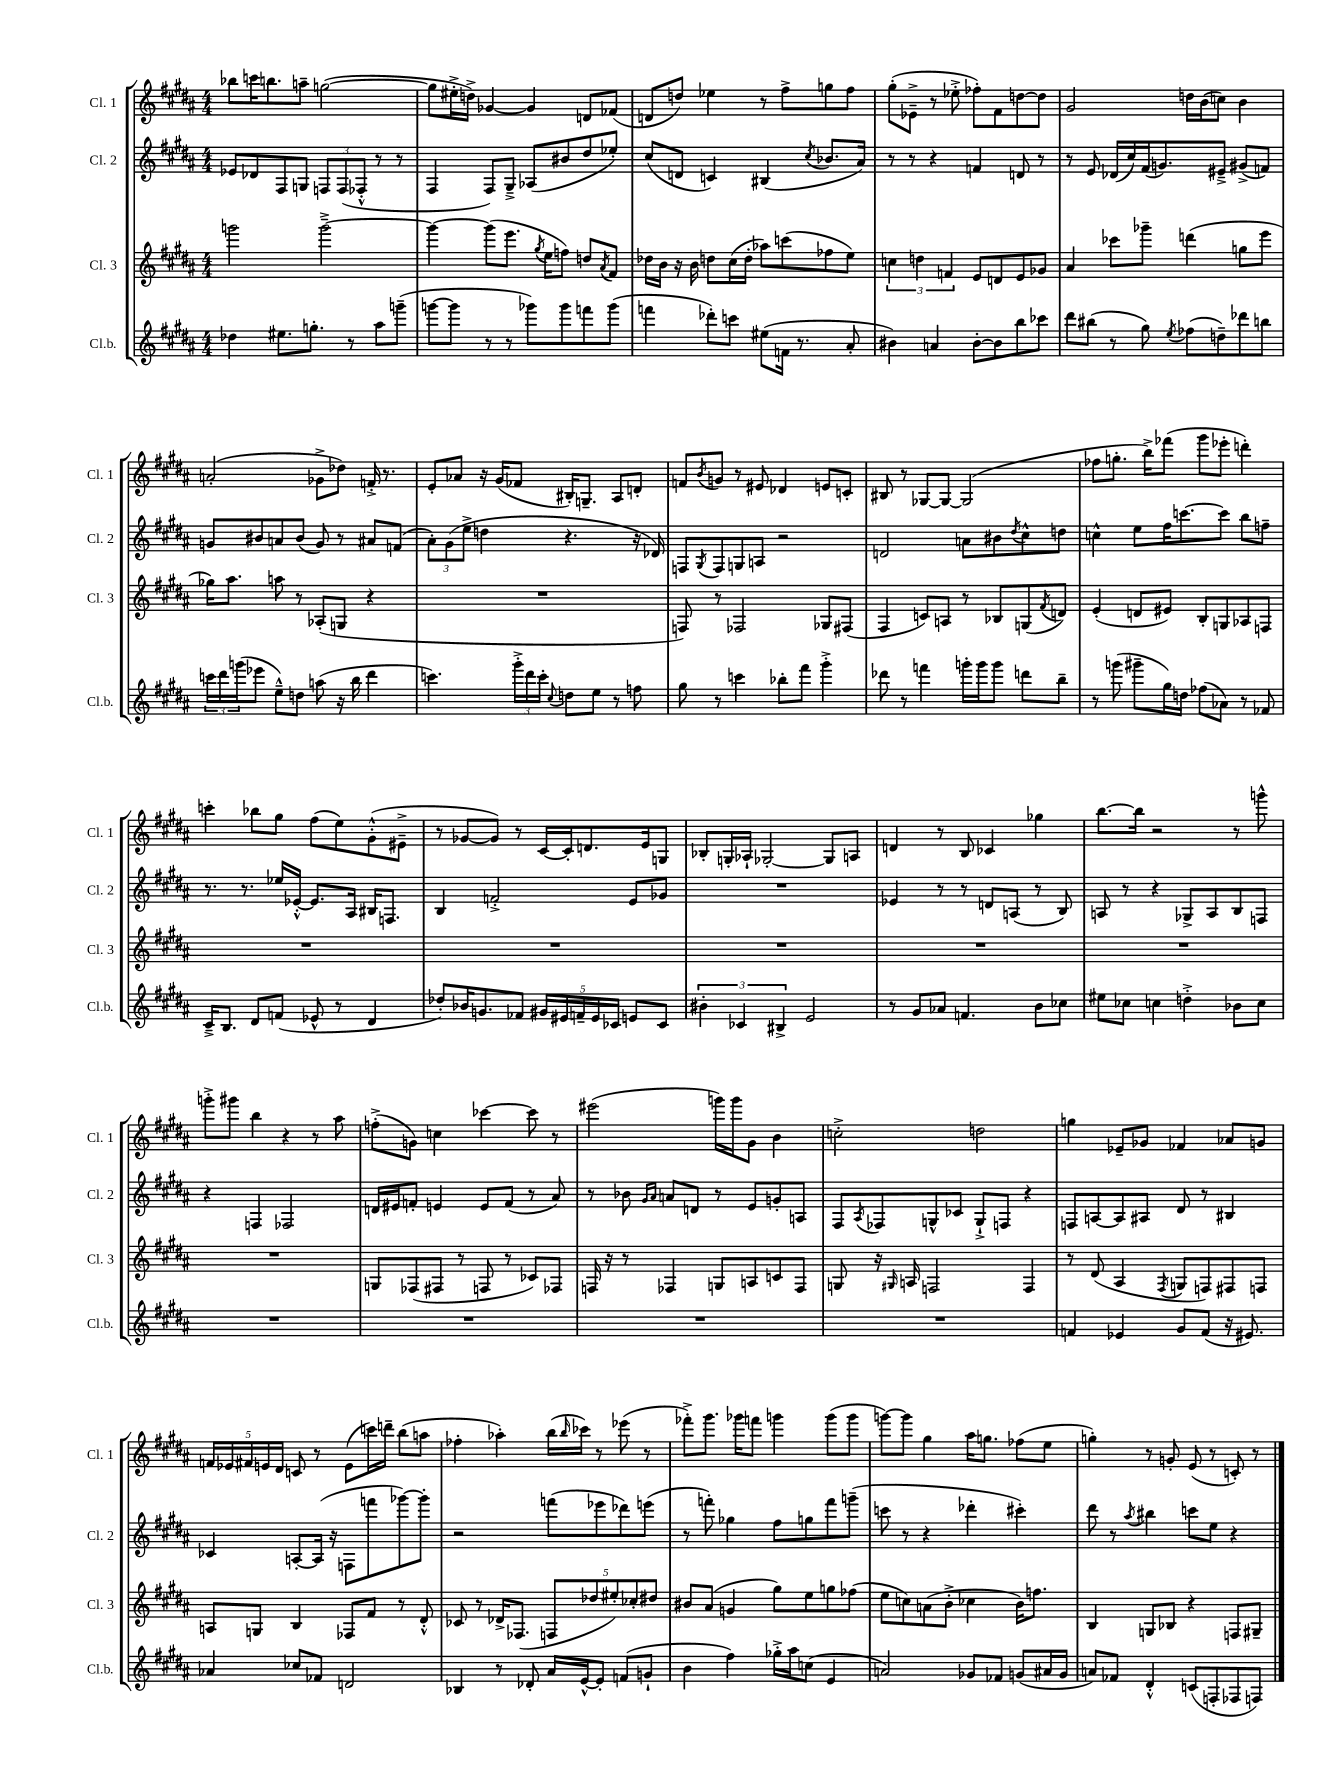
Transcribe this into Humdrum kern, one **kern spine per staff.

**kern	**kern	**kern	**kern
*staff4	*staff3	*staff2	*staff1
*clefG2	*clefG2	*clefG2	*clefG2
*k[f#c#g#d#a#]	*k[f#c#g#d#a#]	*k[f#c#g#d#a#]	*k[f#c#g#d#a#]
*M4/4	*M4/4	*M4/4	*M4/4
4dd-\	2ggg\	8e-/L	8bb-\L
.	.	8d-/	16ccc\K
.	.	.	8.bb\
8.ee#\L	.	8F#/	.
.	.	8G/J	8aa~\J
8.gg'\J	.	.	.
.	[2ggg~^\	12F/L	([2gg\
.	.	(12F/	.
8r	.	.	.
.	.	12F-'^^/J	.
8aa#\L	.	8r	.
(8ggg~\J	.	8r	.
=	=	=	=
[8ggg\L	4ggg\_	4F#/	8gg\]L
8ggg\]J	.	.	16ee#'^\L
.	.	.	16dd^\JJ)
8r	(8ggg\]L	8F#/L)	[4g-/
8r	8.eee\J	8G#~^/J	.
8ggg-\L)	.	(8A-/L	4g-/]
.	8qgg#/	.	.
.	16ee\LK	.	.
8ggg-\	8ff\J)	8b#/	.
8fff\	8dd/L	8dd#/	8d/L
.	8qa#/	.	.
(8ggg-\J	8f#/J	8ee-'/J)	(8f-/J
=	=	=	=
4fff\	16dd-\LL	(8cc#/L	8d/L
.	16b\JJ	.	.
.	16r	8d/J	8dd/J)
.	16b\	.	.
8ddd-'\L)	8dd\L	4c/)	4ee-\
8ccc\J	(16cc#\L	.	.
.	16dd'\JJ	.	.
(8ee#\L	8aa-\L)	(4B#/	8r
16f\Jk	(8ccc\	.	8ff#^\L
8.r	.	.	.
.	.	8qcc#/	.
.	8ff-\	8.b-/L	8gg\
8a#'/	8ee\J)	.	8ff#\J
.	.	16a#/Jk)	.
=	=	=	=
4b#\)	6cc\	8r	(8gg#'\L
.	.	8r	8e-~^\J
.	6dd\	.	.
4a/	.	4r	8r
.	6f/	.	.
.	.	.	8ee-'^\
[8b#'\L	8e/L	4f/	8ff-'\L)
8b#\]	8d/	.	8f#\
8bb\	8e/	8d/	[8dd\
8ccc-\J	8g-/J	8r	8dd\]J
=	=	=	=
8ddd#\L	4a#/	8r	2g#/
(8bb#\J	.	8e/	.
8r	8ccc-\L	(16d-/LL	.
.	.	16cc#/)	.
8gg#\)	8ggg-~\J	(16f#/J	.
.	.	8.g/)	.
8qee/	.	.	.
(8ff-\L	(4ddd\	.	16dd\LL
.	.	.	(16b\J
8dd~\)	.	8e#~^/J	8cc\J)
8ddd-\	8gg\L	(8g#^/L	4b\
8bb\J	8eee\J	8f/J)	.
=	=	=	=
24ccc\LL	16gg-\LK)	8g/L	(2a'/
24ddd#\	.	.	.
.	8.aa#\J	.	.
(24ggg\J	.	.	.
8eee-\J	.	8b#/	.
8ee~^^\L)	8aa\	8a/	.
8dd\J	8r	(8b#/J	.
(8aa\	(8A-'/L	8g/)	8g-^\L
16r	8G/J	8r	8dd-\J)
16bb\	.	.	.
4ddd#\	4r	8a#/L	16f'^/
.	.	.	8.r
.	.	(8f/J	.
=	=	=	=
4.ccc\)	1r	12a#'\L)	8e'/L
.	.	(12g#\	.
.	.	.	8a-/J
.	.	12ee^\J	.
.	.	4dd\	16r
.	.	.	(16g#/LK
24ggg#'^\LL	.	.	8f-/J
24ddd#\	.	.	.
24ccc'\JJ	.	.	.
8qqcc#/	.	.	.
8dd\L	.	4.r	16B#'/LK)
.	.	.	8.G~/J
8ee\J	.	.	.
8r	.	.	8A#/L
8ff\	.	16r	8d'/J
.	.	16d-/)	.
=	=	=	=
8gg#\	8F/)	8F/L	8f/L
.	.	8qG#/	8qb/
8r	8r	8F/	8g/J
4ccc\	2F-/	8G/	8r
.	.	8A/J	8e#/
8bb-'\L	.	2r	4d-/
8fff#\J	.	.	.
4ggg#'^\	8G-/L	.	8e/L
.	(8F#/J	.	8c'/J
=	=	=	=
8ddd-\	4F#/	2d/	8B#/
8r	.	.	8r
4fff\	8c/L)	.	[8G-/L
.	8A/J	.	8G-/_J
16ggg'\LL	8r	8a\L	(2G-/]
16ggg\J	.	.	.
8ggg\J	8B-/L	8b#\	.
.	.	8qdd#/	.
8ddd\L	(8G/	8cc#^^\	.
.	8qf#/	.	.
8bb~\J	8d/J)	8dd\J	.
=	=	=	=
8r	(4e'/	4cc^^\	8ff-\L
(8ggg\	.	.	8.gg'\J
8ggg#~\L	8d/L	8ee\L	.
.	.	.	16bb^\LK)
16gg#\L)	8e#/J)	16ff#\K	(8fff-\J
16dd\JJ	.	[8.ccc\	.
(8ff-\L	8B'/L	.	8ggg#\L
8a-\J)	8G/	8ccc\]J	8eee-'\J
8r	8A-/	8bb\L	4ddd'\)
8f-/	8F/J	8ff~\J	.
=	=	=	=
16c#~^/LK	1r	8.r	4ccc'\
8.B/J	.	.	.
.	.	8.r	.
8d#/L	.	.	8bb-\L
(8f/J	.	16ee-/LL	8gg#\J
.	.	[16e-'^^/JJ	.
8e-^^/	.	8.e-/]L	(8ff#\L
8r	.	.	8ee\)
.	.	16A#/Jk	.
4d#/	.	16B#/LK	(8g#'^^\
.	.	8.F/J	.
.	.	.	8e#~^\J
=	=	=	=
8dd-'/L)	1r	4B/	8r
16b-/K	.	.	[8g-/L
8.g/	.	.	.
.	.	2f'^/	8g-/]J)
8f-/J	.	.	8r
20g#/LL	.	.	[16c#/LL
20e#/	.	.	.
.	.	.	16c#'/]J
20f~/	.	.	.
.	.	.	8.d/
20e#/	.	.	.
20c-/JJ	.	.	.
8e/L	.	8e/L	.
.	.	.	16e/k
8c-/J	.	8g-/J	8G/J
=	=	=	=
6b#'\	1r	1r	8B-'/L
.	.	.	16G'/L
6c-/	.	.	.
.	.	.	16A-`/JJ
.	.	.	[2G-'/
6B#^/	.	.	.
2e/	.	.	.
.	.	.	8G-/]L
.	.	.	8A/J
=	=	=	=
8r	1r	4e-/	4d/
8g#/L	.	.	.
8a-/J	.	8r	8r
4.f/	.	8r	8B/
.	.	8d/L	4c-/
.	.	(8A/J	.
8b\L	.	8r	4gg-\
8cc-\J	.	8B/)	.
=	=	=	=
8ee#\L	1r	8A/	[8.bb\L
8cc-\J	.	8r	.
.	.	.	16bb\]Jk
4cc\	.	4r	2r
4dd'^\	.	8G-^/L	.
.	.	8A/	.
8b-\L	.	8B/	8r
8cc\J	.	8F/J	8ggg^^\
=	=	=	=
1r	1r	4r	8ggg'^\L
.	.	.	8ggg#\J
.	.	4F/	4bb\
.	.	2F-/	4r
.	.	.	8r
.	.	.	8aa#\
=	=	=	=
1r	8G/L	16d/LL	(8ff'^\L
.	.	16e#/J	.
.	(8F-/	8f'/J	8g\J)
.	8F#/J	4e/	4cc\
.	8r	.	.
.	8F/	8e/L	[4ccc-\
.	8r	(8f/J	.
.	8c-/L)	8r	8ccc-\]
.	8F-/J	8a#/)	8r
=	=	=	=
1r	16F/	8r	(2eee#\
.	16r	.	.
.	8r	8b-\	.
.	.	16qqg#/LL	.
.	.	16qqa#/JJ	.
.	4F-/	8a/L	.
.	.	8d/J	.
.	8G/L	8r	16ggg\LL)
.	.	.	16ggg\J
.	8A/	8e/L	8g#\J
.	8c/	8g'/	4b\
.	8F-/J	8A/J	.
=	=	=	=
1r	8G/	8F#/L	2cc'^\
.	.	8qA#/	.
.	16r	8F-/	.
.	16qqG#/	.	.
.	16A/	.	.
.	2F/	8G^^/	.
.	.	8c-/J	.
.	.	8G`^/L	2dd\
.	.	8F/J	.
.	4F/	4r	.
=	=	=	=
4f/	8r	8F/L	4gg\
.	(8d#/	[8A/	.
4e-/	4A#/	8A/]	8e-~/L
.	.	8A#/J	8g-/J
.	8qF#/	.	.
8g#/L	8G/L	8d#/	4f-/
(8f/J	8F/)	8r	.
16r	8F#/	4B#/	8a-/L
8.e#/)	.	.	.
.	8F/J	.	8g/J
=	=	=	=
4a-/	8A/L	4c-/	20f/LL
.	.	.	20e-/
.	.	.	20f#/
.	8G/J	.	.
.	.	.	20e/
.	.	.	20d#/JJ
8cc-/L	4B/	[8A'/L	8c/
8f-/J	.	(16A/]Jk	8r
.	.	16r	.
2d/	8F-/L	8F\L	(8e\L
.	8f#/J	8fff\	16ccc\L)
.	.	.	16ddd~\JJ
.	8r	[8ggg-\)	(8bb\L
.	8d#'^^/	8ggg-'\]J	8aa\J
=	=	=	=
4B-/	8c-/	2r	4ff-'\
.	8r	.	.
8r	16d-^/LK	.	4aa-'\)
.	(8.F-/J	.	.
8d-'/	.	.	.
16a#/LL	10F/L	(8fff\L	(16bb\LL
.	.	.	16qqbb/
[16e^^/J	.	.	16ccc-\JJ)
.	10dd-/	.	.
8e'/]J	.	8eee-\	8r
.	10ee#'/)	.	.
(8f/L	.	8ddd-\)	(8eee-\
.	10cc-'/	.	.
8g`/J	.	(8eee\J	8r
.	10dd#/J	.	.
=	=	=	=
4b\	8b#/L	8r	8fff-'^\L)
.	(8a#/J	8fff'\)	8.ggg#\J
4ff#\)	4g/	4gg-\	.
.	.	.	16ggg-\LK
.	.	.	8fff\J
16gg-'^\LL	8gg#\L)	8ff#\L	4ggg\
16aa#\J	.	.	.
(8cc\J	8ee\	8gg\	.
4e/	8gg\	8fff\	(8ggg\L
.	(8ff-\J	(8ggg~\J	8ggg\J
=	=	=	=
2a/)	8ee\L	8ccc\	[8ggg\L)
.	8cc\)	8r	8ggg\]J
.	(8a\	4r	4gg#\
.	8b'^\J	.	.
8g-/L	4cc-\	4ddd-'\	16aa#\LK
.	.	.	8.gg\J
8f-/J	.	.	.
(8g/L	16b\LK)	4ccc#'\)	(8ff-\L
.	8.ff\J	.	.
16a#/L	.	.	8ee\J
16g/JJ	.	.	.
=	=	=	=
8a/L)	4B/	8ddd#\	4gg'\)
8f-/J	.	8r	.
.	.	8qaa#/	.
4d#'^^/	8G/L	4bb#\	8r
.	8B-/J	.	8g'/
(8c/L	4r	8ccc\L	(8e/
8F'/	.	8ee\J	8r
8F-/	8F/L	4r	8c'/)
8F/J)	8G#~/J	.	8r
==	==	==	==
*-	*-	*-	*-
